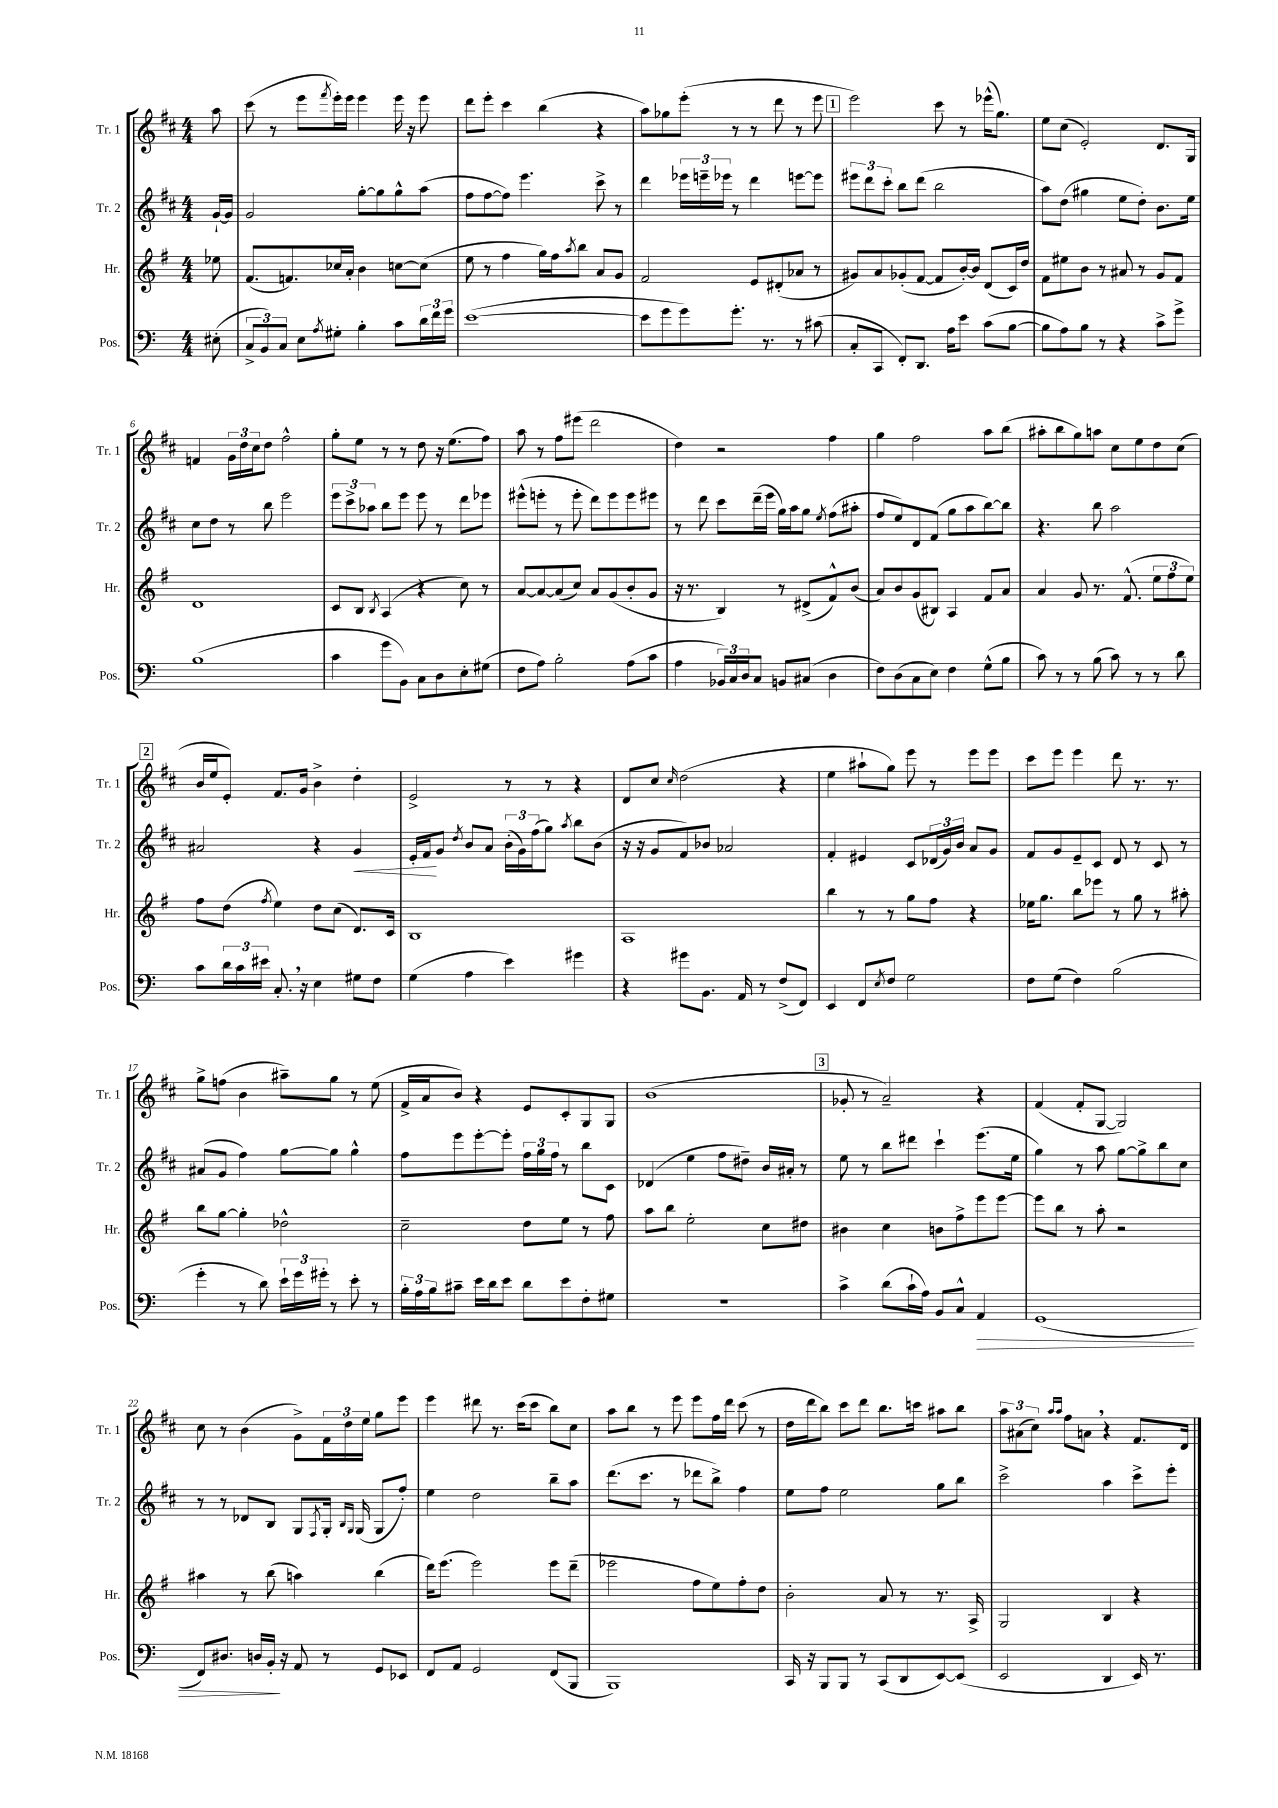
<<
\new StaffGroup <<
\new Staff = "s0" \with { instrumentName = "Tr. 1" shortInstrumentName = "Tr. 1" } {
    \clef treble \key d \major \numericTimeSignature \time 4/4 \partial 8
    a''8 |
    cis'''8( r8 e'''8 \acciaccatura { fis'''8 } e'''16-.) e'''16 e'''4 e'''16 r16 e'''8 |
    d'''8 e'''8-. cis'''4 b''4( r4 |
    a''8) ges''8 e'''8-.( r8 r8 d'''8 r8 e'''8 |
    \mark \markup { \box "1" } e'''2) cis'''8 r8 ees'''16-^( g''8.) |
    e''8 cis''8( e'2-.) d'8. g16 |
    f'4 \tuplet 3/2 { g'16 d''16 cis''16 } d''8 fis''2-^ |
    g''8-. e''8 r8 r8 d''8 r16 e''8.( fis''8) |
    a''8 r8 fis''8 eis'''8( d'''2 |
    d''4) r2 fis''4 |
    g''4 fis''2 a''8 b''8( |
    ais''8-. b''8 g''8) a''8 cis''8 e''8 d''8 cis''8( |
    \mark \markup { \box "2" } b'16 e''16 e'8-.) fis'8. g'16 b'4-> d''4-. |
    e'2-> r8 r8 r4 |
    d'8 cis''8 \grace { cis''16 } d''2( r4 |
    e''4 ais''8-! g''8) e'''8 r8 e'''8 e'''8 |
    cis'''8 e'''8 e'''4 d'''8 r8. r8. |
    g''8-> f''8( b'4 ais''8--) g''8 r8 e''8( |
    fis'16-> a'16 b'8) r4 e'8 cis'8-. g8 g8 |
    b'1( |
    \mark \markup { \box "3" } ges'8-. r8 a'2--) r4 |
    fis'4( fis'8-. g8~ g2) |
    cis''8 r8 b'4( g'8->) \tuplet 3/2 { fis'16 d''16 e''16 } g''8 e'''8 |
    e'''4 dis'''8 r8. cis'''16( cis'''8 b''8) cis''8 |
    a''8 b''8 r8 e'''8 e'''8 fis''16 d'''16 cis'''8( r8 |
    d''16 d'''16 b''8) cis'''8 d'''8 b''8. c'''16 ais''8 b''8 |
    \tuplet 3/2 { a''8 ais'8( cis''8) } \grace { a''16 a''16 } fis''8 a'8 \breathe r4 fis'8. d'16 \bar "|." |
}
\new Staff = "s1" \with { instrumentName = "Tr. 2" shortInstrumentName = "Tr. 2" } {
    \clef treble \key d \major \numericTimeSignature \time 4/4 \partial 8
    g'16~-! g'16 |
    g'2 g''8~-. g''8 g''8-^ a''8( |
    fis''8 fis''8~ fis''8) e'''4. cis'''8-> r8 |
    d'''4 \tuplet 3/2 { ees'''16 e'''16-- ees'''16 } r8 d'''4 e'''8~ e'''8 |
    \mark \markup { \box "1" } \tuplet 3/2 { eis'''8 d'''8 cis'''8-. } b''8 d'''8( b''2 |
    a''8) d''8( gis''4 e''8 d''8-.) b'8. e''16 |
    cis''8 d''8 r8 b''8 e'''2 |
    \tuplet 3/2 { e'''8 cis'''8-> aes''8 } b''8 e'''8 e'''8 r8 d'''8 ees'''8 |
    eis'''8-^( e'''8-. r8 e'''8-. d'''8) e'''8 e'''8 eis'''8 |
    r8 d'''8 cis'''8 d'''16--( e'''16 g''16) a''16 g''8 \acciaccatura { e''8 } fis''8( ais''8-. |
    fis''8 e''8) d'8 fis'8( g''8 a''8 b''8~) b''8 |
    r4. b''8 a''2 |
    \mark \markup { \box "2" } ais'2 r4 g'4\< |
    e'16-. fis'16\! g'8 \acciaccatura { d''8 } b'8 a'8 \tuplet 3/2 { b'16-.( g'16) fis''16( } g''8) \acciaccatura { a''8 } b''8 b'8( |
    r16 r16 g'8 fis'8) bes'8 aes'2 |
    fis'4-. eis'4 cis'8 \tuplet 3/2 { des'16( g'16) b'16 } a'8 g'8 |
    fis'8 g'8 e'8-- cis'8 d'8 r8 cis'8 r8 |
    ais'8( g'8 fis''4) g''8~ g''8 g''4-^ |
    fis''8 e'''8 e'''8~-. e'''8-. \tuplet 3/2 { fis''16 g''16 fis''16 } r8 b''8 cis'8 |
    des'4( e''4 fis''8 dis''8--) b'16 ais'16-. r8 |
    \mark \markup { \box "3" } e''8 r8 b''8 dis'''8 cis'''4-! e'''8.( e''16 |
    g''4) r8 a''8 g''8~ g''8-> b''8 cis''8 |
    r8 r8 des'8 b8 g8 \acciaccatura { fis8 } g16-. \grace { b16 g16 } g16( g8 fis''8-.) |
    e''4 d''2 b''8-- a''8 |
    d'''8.( cis'''8. r8 des'''8 b''8->) fis''4 |
    e''8 fis''8 e''2 g''8 b''8 |
    cis'''2-> a''4 cis'''8-> e'''8-. \bar "|." |
}
\new Staff = "s2" \with { instrumentName = "Hr." shortInstrumentName = "Hr." } {
    \clef treble \key g \major \numericTimeSignature \time 4/4 \partial 8
    ees''8 |
    fis'8.( f'8.) ces''16 a'16-. b'4 c''8~ c''8( |
    e''8 r8 fis''4 g''16) fis''16 \acciaccatura { a''8 } b''8 a'8 g'8 |
    fis'2 e'8 dis'8-.( aes'8 r8 |
    \mark \markup { \box "1" } gis'8) a'8 ges'8-.( fis'8~ fis'8 b'16~-.) b'16 d'8( c'16) d''16 |
    fis'8 eis''8 b'8 r8 ais'8 r8 g'8 fis'8 |
    d'1 |
    c'8 b8 \acciaccatura { b8 } a4( r4 c''8) r8 |
    a'8~ a'8~ a'8( c''8) a'8 g'8( b'8-. g'8 |
    r16 r8. b4) r8 dis'8->( fis'8-^) b'8( |
    a'8) b'8 g'8( bis8) a4 fis'8 a'8 |
    a'4 g'8 r8. fis'8.-^( \tuplet 3/2 { e''8 fis''8 e''8) } |
    \mark \markup { \box "2" } fis''8 d''8( \acciaccatura { fis''8 } e''4) d''8 c''8( d'8.) c'16 |
    b1 |
    a1 |
    b''4 r8 r8 g''8 fis''8 r4 |
    ees''16 g''8. b''8 ees'''8 r8 g''8 r8 ais''8-. |
    b''8 g''8~ g''4-. des''2-^ |
    c''2-- d''8 e''8 r8 fis''8 |
    a''8 b''8 e''2-. c''8 dis''8 |
    \mark \markup { \box "3" } bis'4 c''4 b'8 fis''8-> e'''8 e'''8~ |
    e'''8 b''8 r8 a''8-. r2 |
    ais''4 r8 b''8( a''4) b''4( |
    d'''16) e'''8.( e'''2) e'''8 d'''8--( |
    ees'''2 fis''8 e''8) fis''8-. d''8 |
    b'2-. a'8 r8 r8. a16-> |
    g2 b4 r4 \bar "|." |
}
\new Staff = "s3" \with { instrumentName = "Pos." shortInstrumentName = "Pos." } {
    \clef bass \key c \major \numericTimeSignature \time 4/4 \partial 8
    eis8-.( |
    \tuplet 3/2 { c8-> b,8) c8 } e8 \acciaccatura { a8 } gis8-. b4-. c'8 \tuplet 3/2 { d'16 f'16 g'16 } |
    e'1~( |
    e'8 g'8 g'8) g'8.-. r8. r8 cis'8( |
    \mark \markup { \box "1" } c8-. c,8 f,8-.) d,8. a16 e'8 c'8( b8~ |
    b8 a8) b8 r8 r4 c'8-> g'8-> |
    b1( |
    c'4 g'8 b,8) c8 d8 e8-. gis8( |
    f8 a8) b2-. a8( c'8 |
    a4 \tuplet 3/2 { bes,16) c16 d16 } c8 b,8 cis8( d4 |
    f8) d8( c8 e8) f4 g8-^( b8 |
    c'8) r8 r8 b8( c'8) r8 r8 d'8 |
    \mark \markup { \box "2" } c'8 \tuplet 3/2 { d'16 c'16 eis'16 } c8.-. \breathe r16 e4 gis8 f8 |
    g4( a4 e'4) gis'4 |
    r4 gis'8 b,8. a,16 r8 f8->( f,8) |
    e,4 f,8 \acciaccatura { e8 } f8 g2 |
    f8 g8( f4) b2( |
    g'4-. r8 d'8) \tuplet 3/2 { e'16-! g'16 gis'16-. } r8 e'8-. r8 |
    \tuplet 3/2 { b16-. a16 b16 } cis'8-- e'16 d'16 e'8 d'8 e'8 f8-. gis8 |
    R1 |
    \mark \markup { \box "3" } c'4-> d'8( c'16-! a16) b,8 c8-^ a,4\> |
    g,1( |
    f,8) dis8. d16 b,16-.\! r16 a,8 r8 g,8 ees,8 |
    f,8 a,8 g,2 f,8( b,,8 |
    b,,1) |
    c,16 r16 b,,8 b,,8 r8 c,8( d,8 e,8~) e,8( |
    e,2 d,4 e,16) r8. \bar "|." |
}
>>
>>
